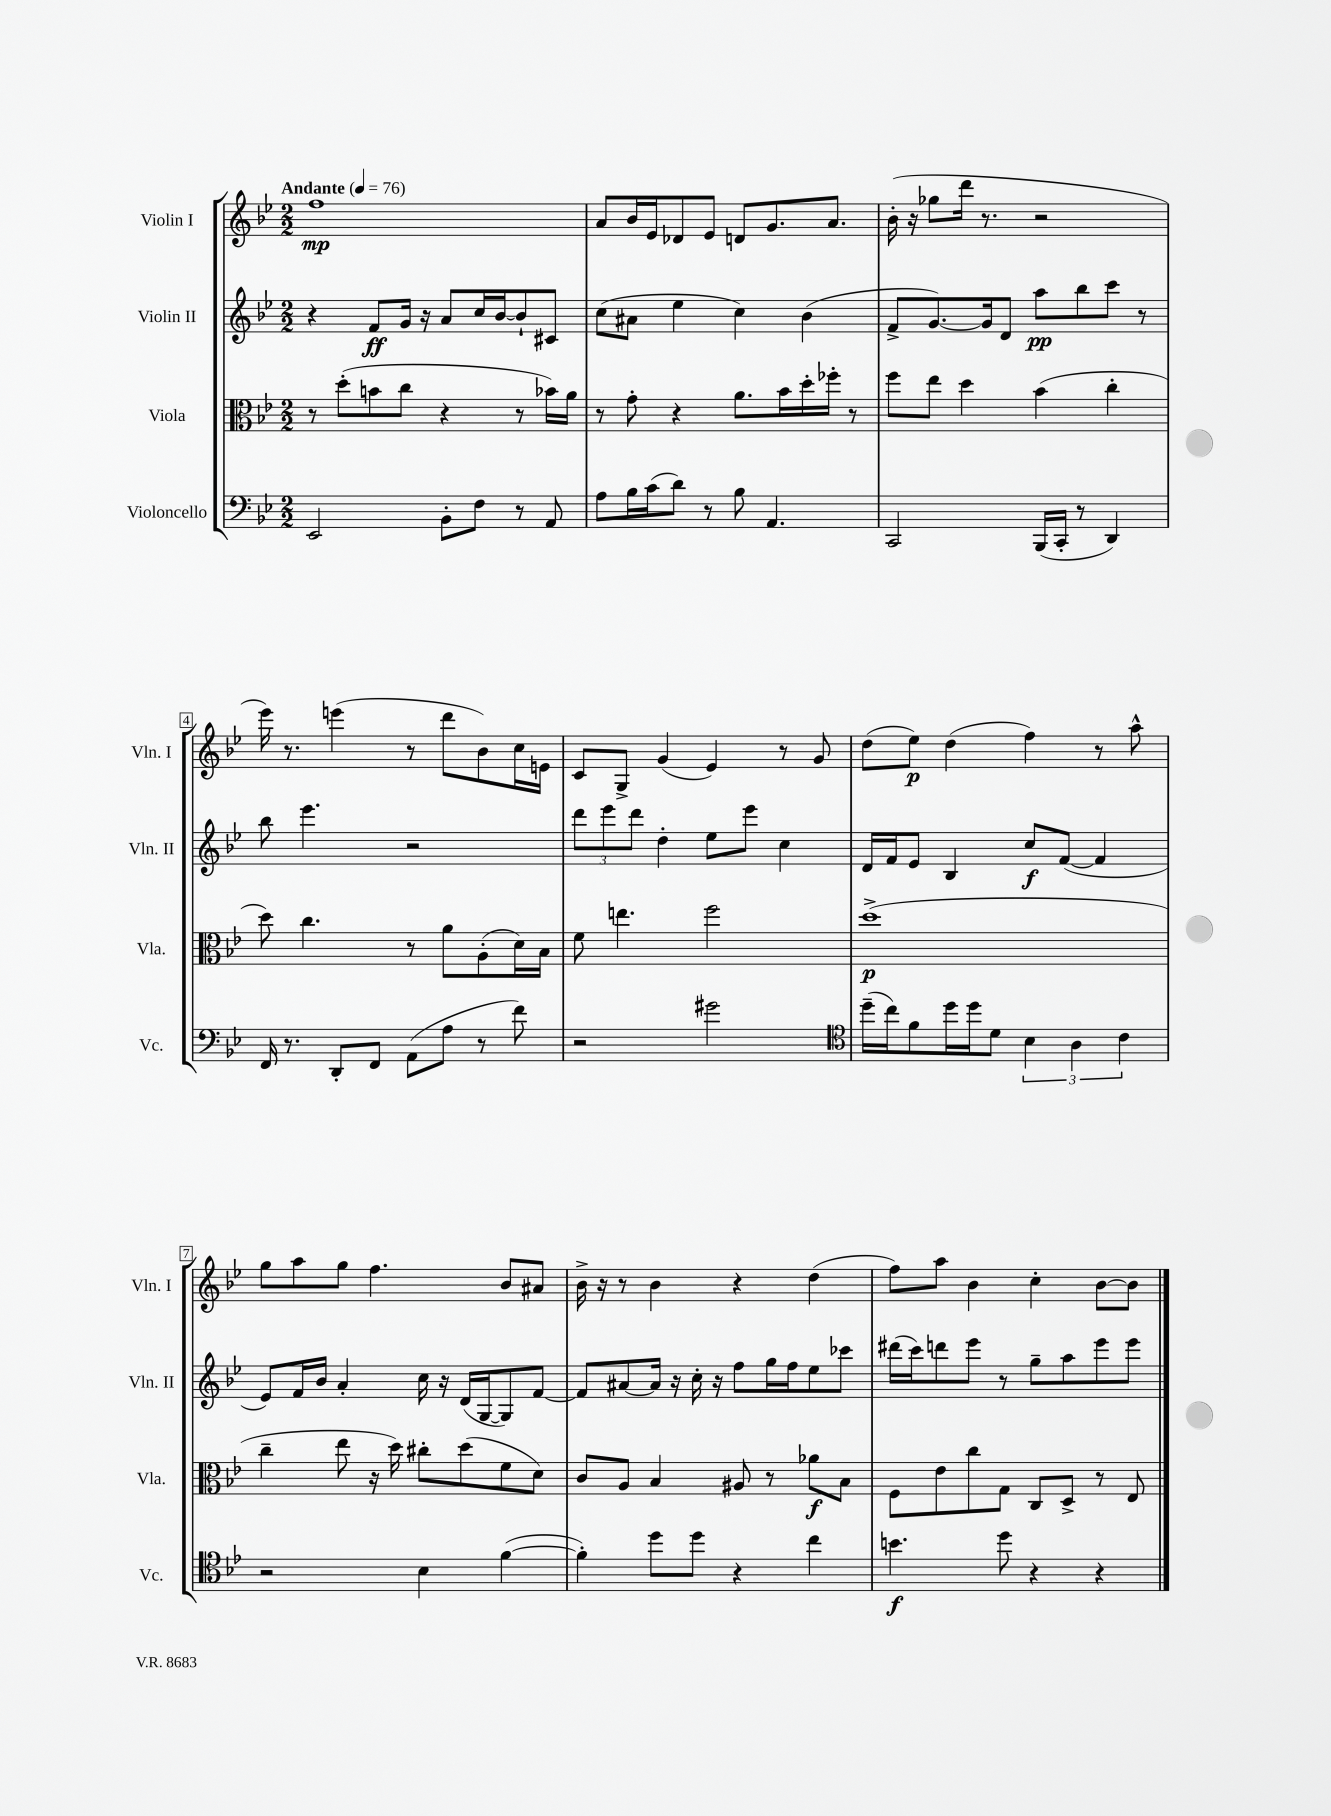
<<
\new StaffGroup <<
\new Staff = "s0" \with { instrumentName = "Violin I" shortInstrumentName = "Vln. I" } {
    \clef treble \key bes \major \numericTimeSignature \time 2/2 \tempo "Andante" 4 = 76
    f''1\mp |
    a'8 bes'16 ees'16 des'8 ees'8 d'8 g'8. a'8. |
    bes'16-.( r16 ges''8 d'''16 r8. r2 |
    ees'''16) r8. e'''4( r8 d'''8 bes'8) c''16 e'16 |
    c'8 g8-> g'4( ees'4) r8 g'8 |
    d''8( ees''8\p) d''4( f''4) r8 a''8-^ |
    g''8 a''8 g''8 f''4. bes'8 ais'8 |
    bes'16-> r16 r8 bes'4 r4 d''4( |
    f''8) a''8 bes'4 c''4-. bes'8~ bes'8 \bar "|." |
}
\new Staff = "s1" \with { instrumentName = "Violin II" shortInstrumentName = "Vln. II" } {
    \clef treble \key bes \major \numericTimeSignature \time 2/2
    r4 f'8\ff g'16 r16 a'8 c''16 bes'16~ bes'8-! cis'8 |
    c''8( ais'8 ees''4 c''4) bes'4( |
    f'8-> g'8.~) g'16 d'8 a''8\pp bes''8 c'''8 r8 |
    bes''8 ees'''4. r2 |
    \tuplet 3/2 { d'''8 ees'''8 d'''8 } d''4-. ees''8 ees'''8 c''4 |
    d'16 f'16 ees'8 bes4 c''8\f f'8~( f'4 |
    ees'8) f'16 bes'16 a'4-. c''16 r16 d'16( g16~ g8) f'8~ |
    f'8 ais'8~ ais'16 r16 c''16-. r16 f''8 g''16 f''16 ees''8 ces'''8 |
    dis'''16( c'''16) d'''8 ees'''8 r8 g''8-- a''8 ees'''8 ees'''8 \bar "|." |
}
\new Staff = "s2" \with { instrumentName = "Viola" shortInstrumentName = "Vla." } {
    \clef alto \key bes \major \numericTimeSignature \time 2/2
    r8 d''8-.( b'8 c''8 r4 r8 bes'16) a'16 |
    r8 g'8-. r4 a'8. bes'16 d''16-. fes''16-. r8 |
    f''8 ees''8 d''4 bes'4( c''4-. |
    d''8) c''4. r8 a'8 a8-.( d'16) bes16 |
    f'8 e''4. f''2 |
    d''1->\p( |
    c''4-- ees''8 r16 d''16) cis''8-. d''8( f'8 d'8) |
    c'8 a8 bes4 ais8 r8 aes'8\f bes8 |
    f8 ees'8 c''8 g8 c8 d8-> r8 ees8 \bar "|." |
}
\new Staff = "s3" \with { instrumentName = "Violoncello" shortInstrumentName = "Vc." } {
    \clef bass \key bes \major \numericTimeSignature \time 2/2
    ees,2 bes,8-. f8 r8 a,8 |
    a8 bes16 c'16( d'8) r8 bes8 a,4. |
    c,2 bes,,16( c,16-. r8 d,4) |
    f,16 r8. d,8-. f,8 a,8( a8 r8 f'8) |
    r2 gis'2 |
    \clef tenor d''16--( c''16) f'8 d''16 d''16 d'8 \tuplet 3/2 { bes4 a4 c'4 } |
    r2 bes4 f'4~( |
    f'4-.) d''8 d''8 r4 c''4 |
    b'4.\f d''8 r4 r4 \bar "|." |
}
>>
>>
\layout { \context { \Score \override BarNumber.stencil = #(make-stencil-boxer 0.1 0.3 ly:text-interface::print) } }
